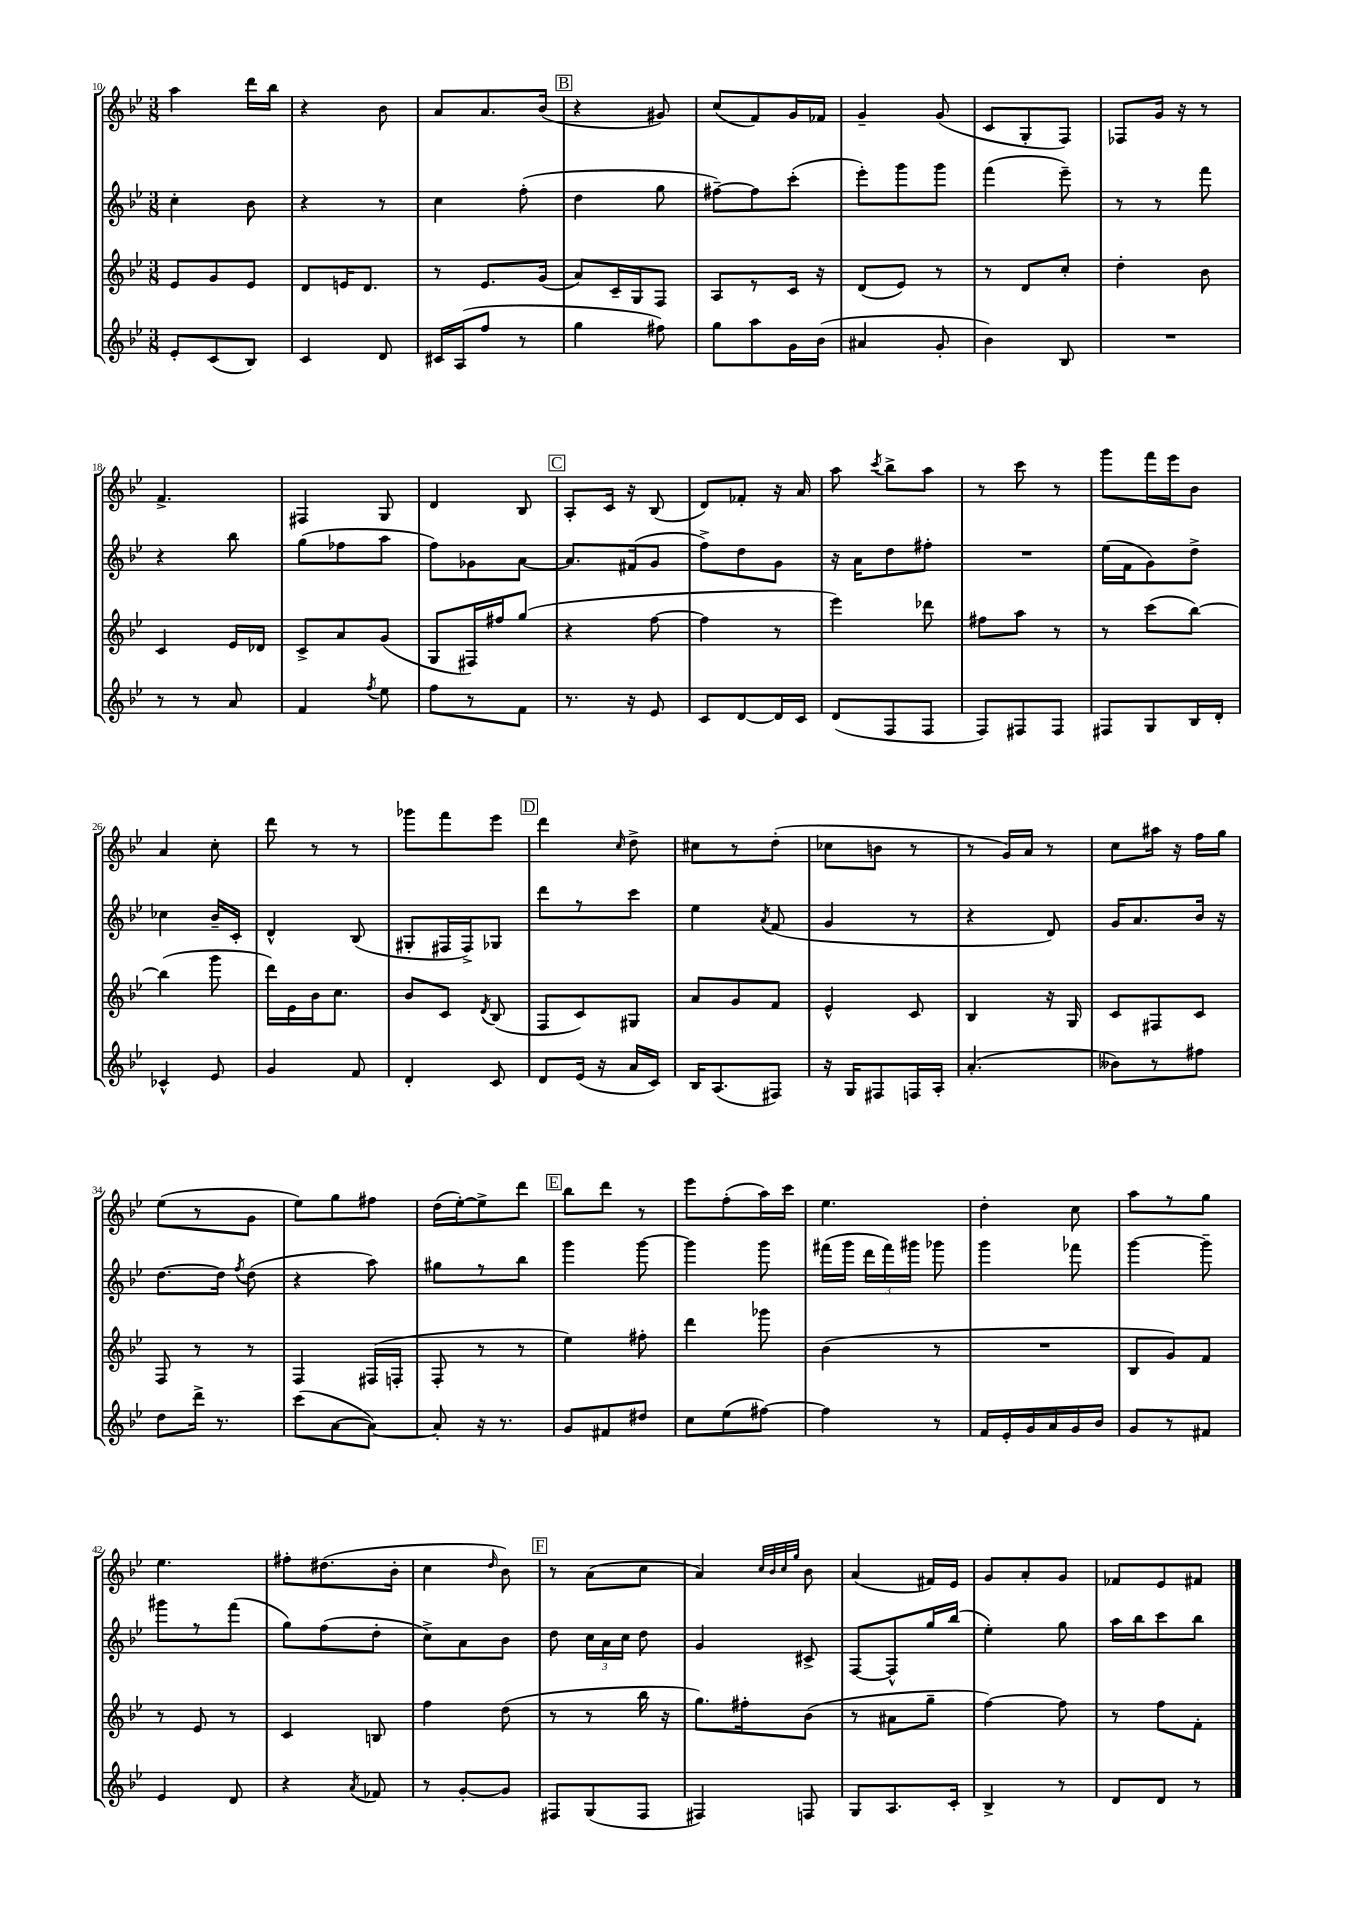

**kern	**kern	**kern	**kern
*part4	*part3	*part2	*part1
*staff4	*staff3	*staff2	*staff1
*clefG2	*clefG2	*clefG2	*clefG2
*k[b-e-]	*k[b-e-]	*k[b-e-]	*k[b-e-]
*M3/8	*M3/8	*M3/8	*M3/8
=10	=10	=10	=10
8e-'/L	8e-/L	4cc'\	4aa\
(8c/	8g/	.	.
8B-/J)	8e-/J	8b-\	16ddd\LL
.	.	.	16bb-\JJ
=11	=11	=11	=11
4c/	8d/L	4r	4r
.	16en/K	.	.
.	8.d/J	.	.
8d/	.	8r	8b-\
=12	=12	=12	=12
16c#X/LL	8r	4cc\	8a/L
(16A/J	.	.	.
8ff/J	8.e-/L	.	8.a/
8r	.	(8ff'\	.
.	(16g/Jk	.	(16b-/Jk
!!LO:REH:place=s1:t=B
=13	=13	=13	=13
4gg\	8a/L)	4dd\	4r
.	16c~/L	.	.
.	16G/J	.	.
8ff#X\)	8F/J	8gg\	8g#X/)
=14	=14	=14	=14
8gg\L	8A/L	[8ff#X~\L)	(8cc/L
8aa\	8r	8ff#\]	8f/)
16g\L	16c/Jk	(8ccc'\J	16g/L
(16b-\JJ	16r	.	16f-X/JJ
=15	=15	=15	=15
4a#X/	(8d/L	8eee-'\L)	4g~/
.	8e-/J)	8ggg\	.
8g'/	8r	8ggg\J	(8g/
=16	=16	=16	=16
4b-\)	8r	(4fff\	8c/L
.	8d/L	.	8G'/
8B-/	8cc'/J	8eee-~\)	8F/J)
=17	=17	=17	=17
4.r	4dd'\	8r	8F-X/L
.	.	8r	16g/Jk
.	.	.	16r
.	8b-\	8fff\	8r
!!LO:LB:g=z
=18	=18	=18	=18
8r	4c/	4r	4.f^/
8r	.	.	.
8a/	16e-/LL	8bb-\	.
.	16d-X/JJ	.	.
=19	=19	=19	=19
4f/	8c^/L	(8gg\L	4F#X/
.	8a/	8ff-X\	.
8qff/	.	.	.
8ee-\	(8g/J	8aa\J	8G/
=20	=20	=20	=20
8ff\L	8G/L	8ff\L)	4d/
8r	16F#X/L)	8g-X\	.
.	16ff#X/J	.	.
8f\J	(8gg/J	[8a\J	8B-/
!!LO:REH:place=s1:t=C
=21	=21	=21	=21
8.r	4r	8.a/L]	8A'/L
.	.	.	16c/Jk
16r	.	(16f#X/k	16r
8e-/	[8ff\	8g/J	(8B-/
=22	=22	=22	=22
8c/L	4ff\]	8ff^\L)	8d/L)
[8d/	.	8dd\	8f-X'/J
16d/L]	8r	8g\J	16r
16c/JJ	.	.	16a/
=23	=23	=23	=23
(8d/L	4eee-\)	16r	8aa\
.	.	16a\KL	.
.	.	.	8qccc/
8F/	.	8dd\	8bb-^\L
8F/J	8ddd-X\	8ff#X'\J	8aa\J
=24	=24	=24	=24
8F/L)	8ff#X\L	4.r	8r
8F#X/	8aa\J	.	8ccc\
8F#/J	8r	.	8r
=25	=25	=25	=25
8F#X/L	8r	(16ee-\LL	8ggg\L
.	.	16f\J	.
8G/	(8ccc\L	8g\)	16fff\L
.	.	.	16eee-\J
16B-/L	[8bb-\J)	8dd^\J	8b-\J
16d'/JJ	.	.	.
!!LO:LB:g=z
=26	=26	=26	=26
4c-X^^/	(4bb-\]	4cc-X\	4a/
8e-/	8ggg\	16b-~/LL	8cc'\
.	.	16c'/JJ	.
=27	=27	=27	=27
4g/	16ddd\LL)	4d^^/	8ddd\
.	16e-\	.	.
.	16b-\J	.	8r
.	8.cc\J	.	.
8f/	.	(8B-/	8r
=28	=28	=28	=28
4d'/	8b-/L	8G#X'/L	8ggg-X\L
.	8c/J	16F#X/L	8fff\
.	.	16F#^/J)	.
.	8qd/	.	.
8c/	(8B-/	8G-X/J	8eee-\J
!!LO:REH:place=s1:t=D
=29	=29	=29	=29
8d/L	8F/L	8ddd\L	4ddd\
(16e-/Jk	8c/)	8r	.
16r	.	.	.
.	.	.	16qqcc/
16a/LL	8G#X/J	8ccc\J	8dd^\
16c/JJ)	.	.	.
=30	=30	=30	=30
16B-/KL	8a/L	4ee-\	8cc#X\L
(8.A/	.	.	.
.	8g/	.	8r
.	.	8qa/	.
8F#X/J)	8f/J	(8f/	(8dd'\J
=31	=31	=31	=31
16r	4e-^^/	4g/	8cc-X\L
16G/KL	.	.	.
8F#X/	.	.	8bn\J
16Fn/L	8c/	8r	8r
16A'/JJ	.	.	.
=32	=32	=32	=32
(4.a'/	4B-/	4r	8r
.	.	.	16g/LL)
.	.	.	16a/JJ
.	16r	8d/)	8r
.	16G/	.	.
=33	=33	=33	=33
8b--X\L)	8c/L	16g/KL	8cc\L
.	.	8.a/	.
8r	8F#X/	.	16aa#X\Jk
.	.	.	16r
8ff#X\J	8c/J	16b-/Jk	16ff\LL
.	.	16r	16gg\JJ
!!LO:LB:g=z
=34	=34	=34	=34
8dd\L	8F/	[8.dd\L	(8ee-\L
16ddd^\Jk	8r	.	8r
8.r	.	16dd\Jk]	.
.	.	8qff/	.
.	8r	(8dd\	8g\J
=35	=35	=35	=35
(8ccc\L	4F/	4r	8ee-\L)
[8a\	.	.	8gg\
8a\J_)	(16F#X/LL	8aa\)	8ff#X\J
.	16Fn'/JJ	.	.
=36	=36	=36	=36
8a'/]	8F'/	8gg#X\L	(16dd\LL
.	.	.	[16ee-'\J)
16r	8r	8r	8ee-^\]
8.r	.	.	.
.	8r	8bb-\J	8ddd\J
!!LO:REH:place=s1:t=E
=37	=37	=37	=37
8g/L	4ee-\)	4ggg\	8bb-\L
8f#X/	.	.	8ddd\J
8dd#X/J	8ff#X'\	[8ggg\	8r
=38	=38	=38	=38
8cc\L	4ddd\	4ggg\]	8eee-\L
(8ee-\	.	.	(8ff'\
[8ff#X\J)	8ggg-X\	8ggg\	16aa\L)
.	.	.	16ccc\JJ
=39	=39	=39	=39
4ff#\]	(4b-\	(16fff#X\LL	4.ee-\
.	.	16ggg\JJ	.
.	.	24ddd\LL	.
.	.	24fff#\)	.
.	.	24ggg#X\JJ	.
8r	8r	8ggg-X\	.
=40	=40	=40	=40
16f/LL	4.r	4ggg\	4dd'\
16e-'/	.	.	.
16g/	.	.	.
16a/	.	.	.
16g/	.	8fff-X\	8cc\
16b-/JJ	.	.	.
=41	=41	=41	=41
8g/L	8B-/L	[4ggg\	8aa\L
8r	8g/)	.	8r
8f#X/J	8f/J	8ggg~\]	8gg\J
!!LO:LB:g=z
=42	=42	=42	=42
4e-/	8r	8ggg#X\L	4.ee-\
.	8e-/	8r	.
8d/	8r	(8fff\J	.
=43	=43	=43	=43
4r	4c/	8gg\L)	8ff#X'\L
.	.	(8ff\	(8.dd#X\
8qa/	.	.	.
8f-X/	8Bn/	8dd'\J	.
.	.	.	16b-'\Jk
=44	=44	=44	=44
8r	4ff\	8cc^\L)	4cc\
[8g'/L	.	8a\	.
.	.	.	16qqdd/
8g/J]	(8dd\	8b-\J	8b-\)
!!LO:REH:place=s1:t=F
=45	=45	=45	=45
8F#X/L	8r	8dd\	8r
(8G/	8r	24cc\LL	(8a\L
.	.	24a\	.
.	.	24cc\JJ	.
8F#/J	16bb-\	8dd\	8cc\J
.	16r	.	.
=46	=46	=46	=46
4F#X/)	8.gg\L)	4g/	4a/)
.	16ff#X'\k	.	.
.	.	.	32qqcc/LLL
.	.	.	32qqb-/
.	.	.	32qqcc/
.	.	.	32qqgg/JJJ
8Fn/	(8b-\J	8c#X^/	8b-\
=47	=47	=47	=47
8G/L	8r	[8F/L	(4a/
8.A/	8a#X\L	8F^^/]	.
.	8gg~\J	16gg/L	16f#X/LL)
16c'/Jk	.	(16bb-/JJ	16e-/JJ
=48	=48	=48	=48
4B-^/	[4ff\)	4ee-'\)	8g/L
.	.	.	8a'/
8r	8ff\]	8gg\	8g/J
=49	=49	=49	=49
8d/L	8r	16aa\LL	8f-X/L
.	.	16bb-\J	.
8d/J	8ff\L	8ccc\	8e-/
8r	8f'\J	8bb-\J	8f#X/J
==	==	==	==
*-	*-	*-	*-
